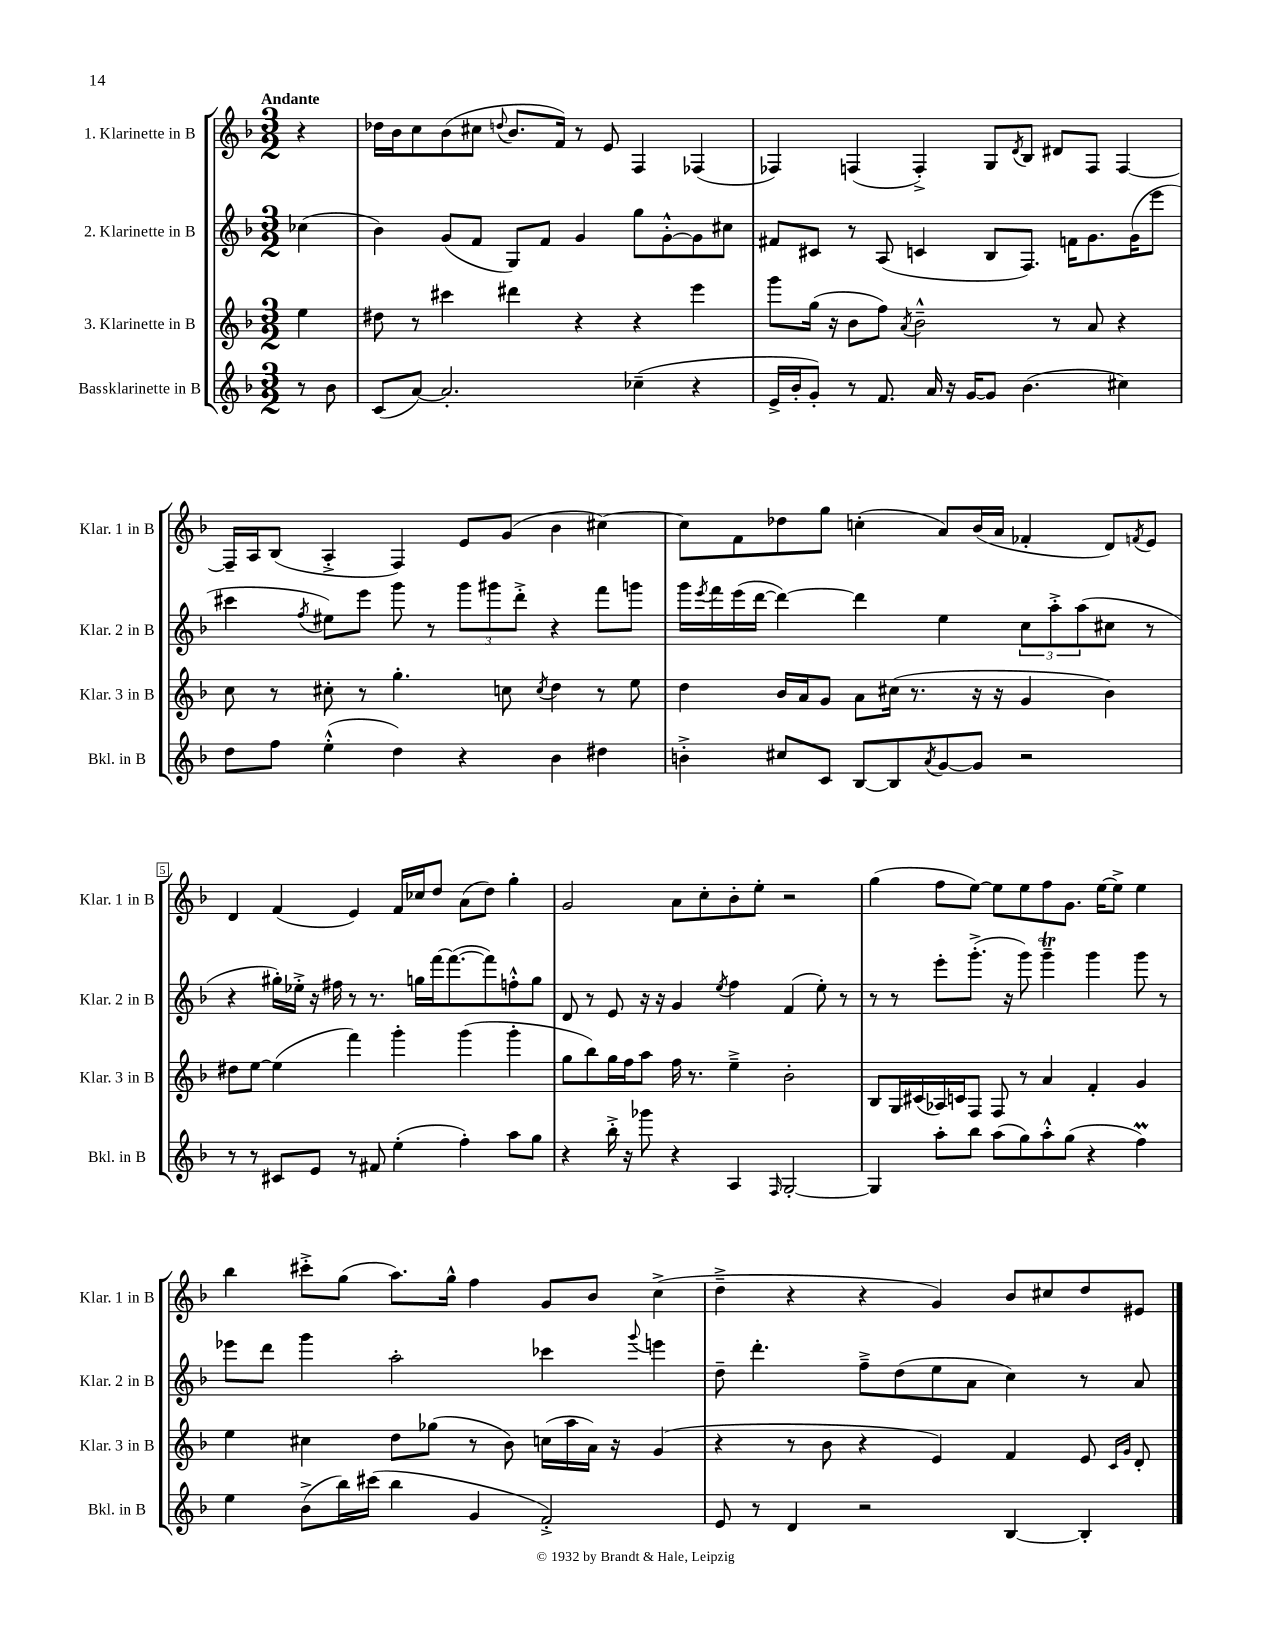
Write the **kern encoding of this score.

**kern	**kern	**kern	**kern
*staff4	*staff3	*staff2	*staff1
*clefG2	*clefG2	*clefG2	*clefG2
*k[b-]	*k[b-]	*k[b-]	*k[b-]
*M3/2	*M3/2	*M3/2	*M3/2
8r	4ee	(4cc-	4r
8b-	.	.	.
=	=	=	=
(8c	8dd#	4b-)	16dd-
.	.	.	16b-
[8a)	8r	.	8cc
2.a']	4ccc#	(8g	(8b-
.	.	8f	8cc#
.	.	.	8qqdd
.	4ddd#	8G)	8.b-
.	.	8f	.
.	.	.	16f)
.	4r	4g	8r
.	.	.	8e
(4cc-~	4r	8gg	4F
.	.	[8g'^^	.
4r	4eee	8g]	(4F-
.	.	8cc#	.
=	=	=	=
16e^	8ggg	8f#	4F-)
16b-'	.	.	.
8g')	(16gg	8c#	.
.	16r	.	.
8r	8b-	8r	(4F
8.f	8ff)	(8A	.
.	8qa	.	.
.	2b-~^^	4c	4F'^)
16a	.	.	.
16r	.	.	.
[16g	.	.	.
8g]	.	8B-	8G
.	.	.	8qd
(4.b-	.	8.F)	8B-
.	8r	.	8d#
.	.	16f	.
.	8a	8.g	8F
4cc#)	4r	.	[4F
.	.	(16g	.
.	.	8eee	.
=	=	=	=
8dd	8cc	4ccc#	16F~]
.	.	.	16A
8ff	8r	.	(8B-
.	.	8qff	.
(4ee'^^	8cc#'	8ee#)	4A'^
.	8r	8eee	.
4dd)	4.gg'	8ggg	4F)
.	.	8r	.
4r	.	12ggg	8e
.	.	12ggg#	.
.	8cc	.	(8g
.	.	12ddd'^	.
.	8qcc	.	.
4b-	4dd	4r	4b-
4dd#	8r	8fff	[4cc#)
.	8ee	8ggg	.
=	=	=	=
4b'^	4dd	16ggg	8cc#]
.	.	8qeee	.
.	.	16fff	.
.	.	(16eee	8f
.	.	[16ddd	.
8cc#	16b-	4ddd_)	8dd-
.	16a	.	.
8c	8g	.	8gg
[8B-	8a	4ddd]	(4cc'
8B-]	(16cc#	.	.
.	8.r	.	.
8qa	.	.	.
[8g	.	4ee	8a)
8g]	16r	.	(16b-
.	16r	.	16a
2r	4g	12cc	4f-'
.	.	12aa'^	.
.	.	(12aa	.
.	4b-)	8cc#	8d)
.	.	.	8qf
.	.	8r	8e
=	=	=	=
8r	8dd#	4r	4d
8r	[8ee	.	.
8c#	(4ee]	16gg#')	(4f
.	.	16ee-'^	.
8e	.	16r	.
.	.	16ff#	.
8r	4fff)	8r	4e)
8f#	.	8.r	.
(4ee'	4ggg'	.	16f
.	.	16gg	16cc-
.	.	[16fff	8dd
.	.	(8.fff_	.
4ff')	(4ggg	.	(8a
.	.	8fff])	8dd)
8aa	4ggg'	8ff'^^	4gg'
8gg	.	8gg	.
=	=	=	=
4r	8gg	8d	2g
.	8bb-)	8r	.
16bb-'^	16gg	8e	.
16r	16ff	.	.
8ggg-	8aa	16r	.
.	.	16r	.
4r	16ff	4g	8a
.	8.r	.	.
.	.	.	8cc'
.	.	8qee	.
4A	4ee~^	4ff	8b-'
.	.	.	8ee'
16qqF	.	.	.
[2G'	2b-'	(4f	2r
.	.	8ee')	.
.	.	8r	.
=	=	=	=
4G]	8B-	8r	(4gg
.	16G	8r	.
.	(16c#	.	.
8aa'	16A-)	8eee'	8ff
.	16c	.	.
8bb-	8F	(8.ggg'^	[8ee)
(8aa	8F	.	8ee]
.	.	16r	.
8gg)	8r	8ggg)	8ee
8aa'^^	4a	4ggg~	8ff
(8gg	.	.	8.g
4r	4f'	4ggg	.
.	.	.	[16ee
.	.	.	8ee^]
4ff)	4g	8ggg	4ee
.	.	8r	.
=	=	=	=
4ee	4ee	8eee-	4bb-
.	.	8ddd	.
(8b-^	4cc#	4ggg	8ccc#'^
16bb-)	.	.	(8gg
(16ccc#	.	.	.
4bb-	8dd	2aa'	8.aa)
.	(8gg-	.	.
.	.	.	16gg^^
4g	8r	.	4ff
.	8b-)	.	.
2f'^)	(16cc	4ccc-	8g
.	16aa	.	.
.	16a)	.	8b-
.	16r	.	.
.	.	8qqggg	.
.	(4g	4eee	(4cc^
=	=	=	=
8e	4r	8dd~	4dd~^
8r	.	4.ddd'	.
4d	8r	.	4r
.	8b-	.	.
2r	4r	8ff~^	4r
.	.	(8dd	.
.	4e)	8ee	4g)
.	.	8a	.
[4B-	4f	4cc)	8b-
.	.	.	8cc#
4B-']	8e	8r	8dd
.	16qqc	.	.
.	16qqg	.	.
.	8d'	8a	8e#
==	==	==	==
*-	*-	*-	*-
